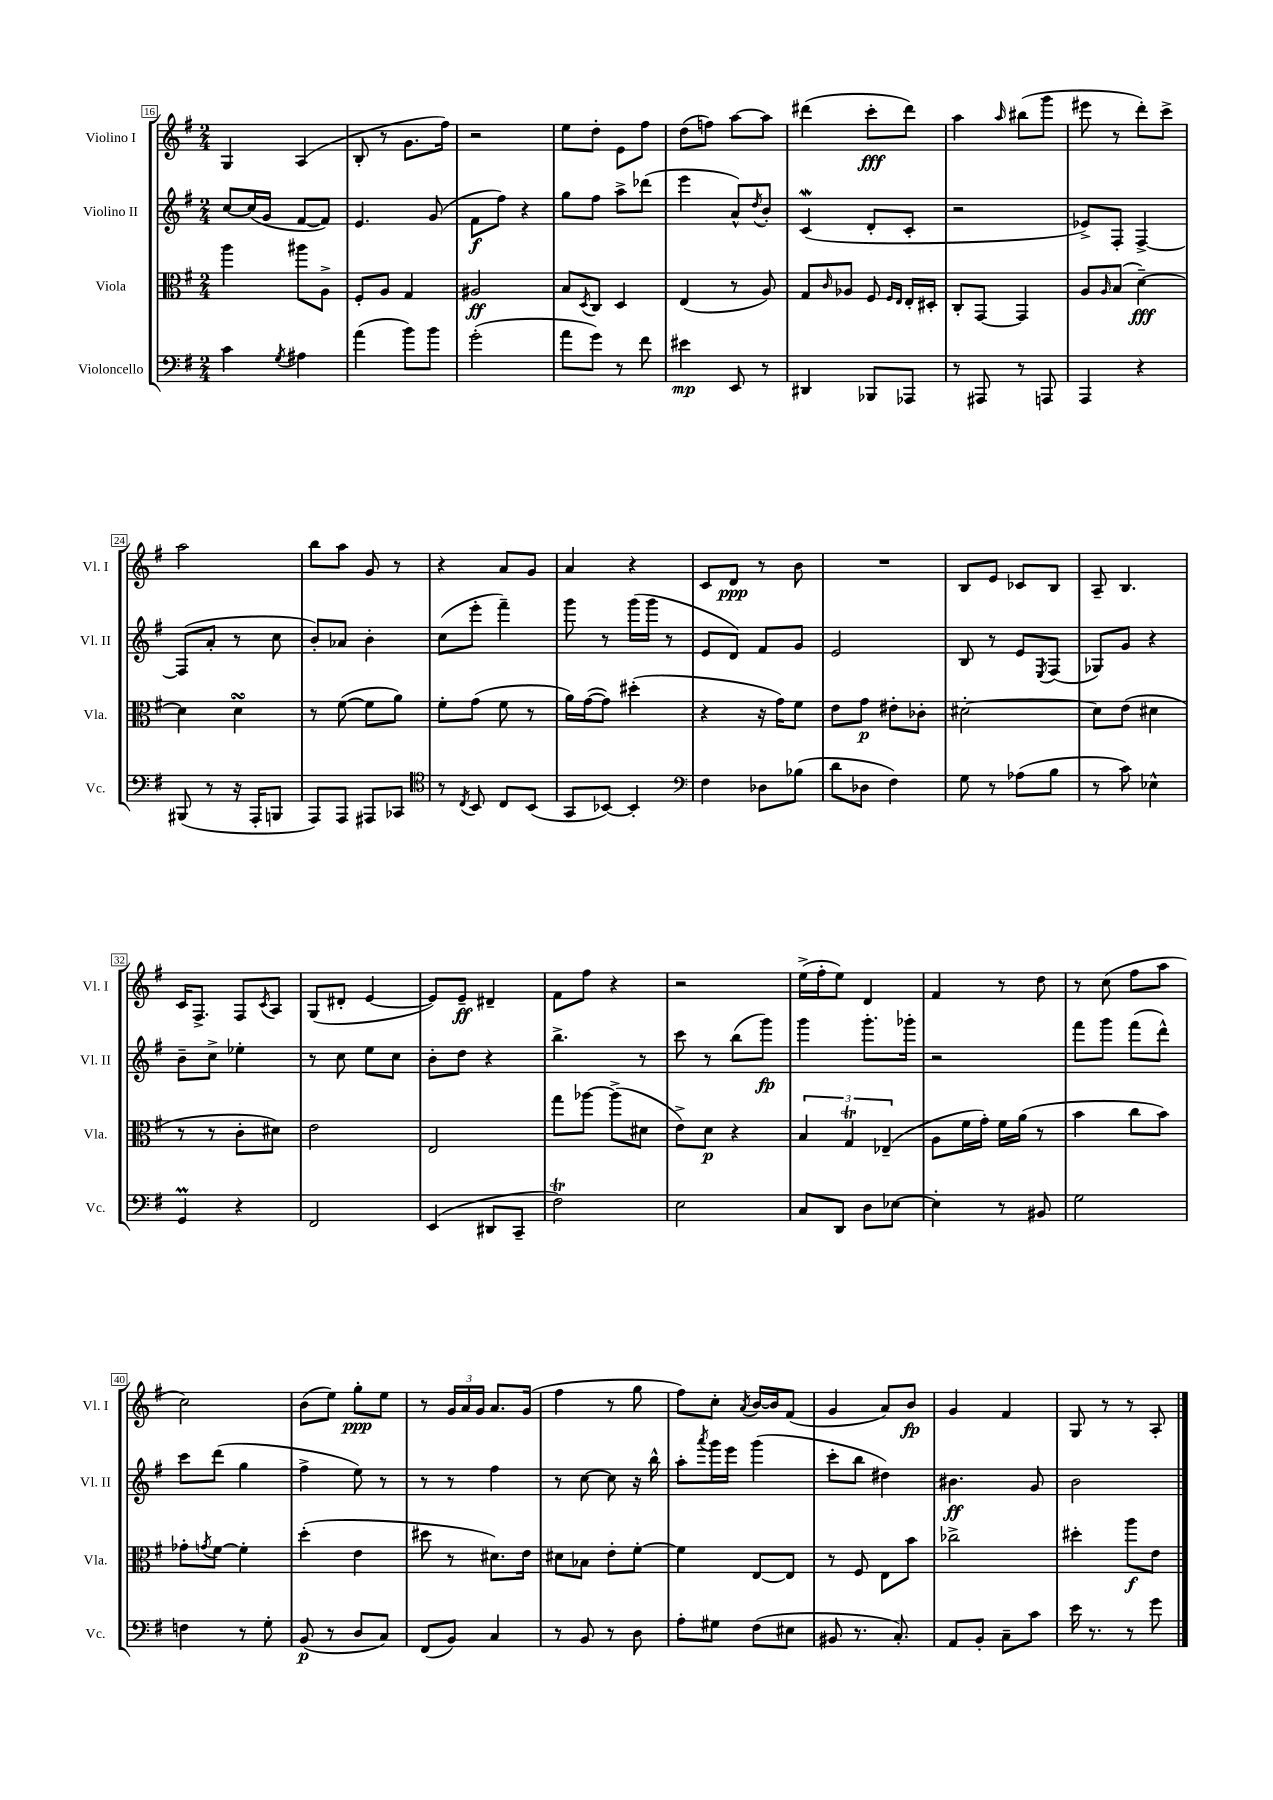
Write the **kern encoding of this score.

**kern	**dynam	**kern	**dynam	**kern	**dynam	**kern	**dynam
*part4	*part4	*part3	*part3	*part2	*part2	*part1	*part1
*staff4	*staff4	*staff3	*staff3	*staff2	*staff2	*staff1	*staff1
*I"Violoncello	*	*I"Viola	*	*I"Violino II	*	*I"Violino I	*
*I'Vc.	*	*I'Vla.	*	*I'Vl. II	*	*I'Vl. I	*
*clefF4	*	*clefC3	*	*clefG2	*	*clefG2	*
*k[f#]	*	*k[f#]	*	*k[f#]	*	*k[f#]	*
*M2/4	*	*M2/4	*	*M2/4	*	*M2/4	*
=16	=16	=16	=16	=16	=16	=16	=16
4c\	.	4aa\	.	[8cc/L	.	4G/	.
.	.	.	.	(16cc/L]	.	.	.
.	.	.	.	16g/JJ	.	.	.
8qG/	.	.	.	.	.	.	.
4A#X\	.	8aa#X\L	.	[8f#/L	.	(4A/	.
.	.	8A^\J	.	8f#/J])	.	.	.
=17	=17	=17	=17	=17	=17	=17	=17
(4a\	.	8F#'/L	.	4.e/	.	8B'/	.
.	.	8A/J	.	.	.	8r	.
8b\L)	.	4G/	.	.	.	8.g\L	.
8b\J	.	.	.	(8g/	.	.	.
.	.	.	.	.	.	16ff#\Jk)	.
=18	=18	=18	=18	=18	=18	=18	=18
(2g'\	.	2A#X/	ff	8f#\L	f	2r	.
.	.	.	.	8ff#\J)	.	.	.
.	.	.	.	4r	.	.	.
=19	=19	=19	=19	=19	=19	=19	=19
8a\L	.	8B/L	.	8gg\L	.	8ee\L	.
.	.	8qD/	.	.	.	.	.
8g\J)	.	8C/J	.	8ff#\J	.	8dd'\J	.
8r	.	4D/	.	8aa^\L	.	8e\L	.
8f#\	.	.	.	(8ddd-X\J	.	8ff#\J	.
=20	=20	=20	=20	=20	=20	=20	=20
4e#X\	mp	(4E/	.	4eee\	.	(8dd\L	.
.	.	.	.	.	.	8ffn\J)	.
8EE/	.	8r	.	8a^^/L)	.	[8aa\L	.
.	.	.	.	8qdd/	.	.	.
8r	.	8A/)	.	8b'/J	.	8aa\J]	.
=21	=21	=21	=21	=21	=21	=21	=21
4DD#X/	.	8G/L	.	(4cw/	.	(4ddd#X\	.
.	.	16qqc/	.	.	.	.	.
.	.	8A-X/J	.	.	.	.	.
8BBB-X/L	.	8F#/	.	8d'/L	.	8ccc'\L	fff
.	.	16qqF#/LL	.	.	.	.	.
.	.	16qqE/JJ	.	.	.	.	.
8AAA-X/J	.	16E'/LL	.	8c'/J	.	8ddd#\J)	.
.	.	16D#X'/JJ	.	.	.	.	.
=22	=22	=22	=22	=22	=22	=22	=22
8r	.	8C'/L	.	2r	.	4aa\	.
8AAA#X/	.	[8GG/J	.	.	.	.	.
.	.	.	.	.	.	16qqaa/	.
8r	.	4GG/]	.	.	.	(8bb#X\L	.
8AAAn/	.	.	.	.	.	8ggg\J	.
=23	=23	=23	=23	=23	=23	=23	=23
4AAA/	.	8A/L	.	8e-X^/L)	.	8eee#X\	.
.	.	16qqA/	.	.	.	.	.
.	.	(8B/J	.	8F#'/J	.	8r	.
4r	.	[4d~\)	fff	[4F#^/	.	8ddd'\L)	.
.	.	.	.	.	.	8ccc^\J	.
!!LO:LB:g=z
=24	=24	=24	=24	=24	=24	=24	=24
(8BBB#X/	.	4d\]	.	(8F#/L]	.	2aa\	.
8r	.	.	.	8a'/J	.	.	.
16r	.	4dsSSS\	.	8r	.	.	.
16AAA'/KL	.	.	.	.	.	.	.
8BBBn/J	.	.	.	8cc\	.	.	.
=25	=25	=25	=25	=25	=25	=25	=25
8AAA/L)	.	8r	.	8b'/L)	.	8bb\L	.
8AAA/J	.	([8f#\	.	8a-X/J	.	8aa\J	.
8AAA#X/L	.	8f#\L]	.	4b'\	.	8g/	.
8CC-X/J	.	8a\J)	.	.	.	8r	.
=26	=26	=26	=26	=26	=26	=26	=26
*clefC4	*	*	*	*	*	*	*
8r	.	8f#'\L	.	(8cc\L	.	4r	.
8qC/	.	.	.	.	.	.	.
8BB/	.	(8g\J	.	8eee'\J	.	.	.
8C/L	.	8f#\	.	4fff#~\)	.	8a/L	.
(8BB/J	.	8r	.	.	.	8g/J	.
=27	=27	=27	=27	=27	=27	=27	=27
8GG/L	.	16a\LL)	.	8ggg\	.	4a/	.
.	.	([16g\J	.	.	.	.	.
[8BB-X/J)	.	8g\J])	.	8r	.	.	.
4BB-'/]	.	(4dd#X'\	.	(16ggg\LL	.	4r	.
.	.	.	.	16ggg\JJ	.	.	.
.	.	.	.	8r	.	.	.
=28	=28	=28	=28	=28	=28	=28	=28
*clefF4	*	*	*	*	*	*	*
4F#\	.	4r	.	8e/L	.	8c/L	.
.	.	.	.	8d/J)	.	8d/J	ppp
8D-X\L	.	16r	.	8f#/L	.	8r	.
.	.	16g\KL)	.	.	.	.	.
(8B-X\J	.	8f#\J	.	8g/J	.	8b\	.
=29	=29	=29	=29	=29	=29	=29	=29
8d\L	.	8e\L	.	2e/	.	2r	.
8D-X\J	.	8g\J	p	.	.	.	.
4F#\)	.	8e#X'\L	.	.	.	.	.
.	.	8c-X'\J	.	.	.	.	.
=30	=30	=30	=30	=30	=30	=30	=30
8G\	.	[2d#X'\	.	8B/	.	8B/L	.
8r	.	.	.	8r	.	8e/J	.
(8A-X\L	.	.	.	8e/L	.	8c-X/L	.
.	.	.	.	8qE/	.	.	.
8B\J	.	.	.	(8F#/J	.	8B/J	.
=31	=31	=31	=31	=31	=31	=31	=31
8r	.	8d#\L]	.	8G-X/L)	.	8A~/	.
8c\)	.	(8e\J	.	8g/J	.	4.B/	.
4E-X^^\	.	4d#X\	.	4r	.	.	.
!!LO:LB:g=z
=32	=32	=32	=32	=32	=32	=32	=32
4GGM/	.	8r	.	8b~\L	.	16c/KL	.
.	.	.	.	.	.	8.F#^/J	.
.	.	8r	.	8cc^\J	.	.	.
4r	.	8c'\L	.	4ee-X'\	.	8F#/L	.
.	.	.	.	.	.	8qc/	.
.	.	8d#X\J)	.	.	.	8A/J	.
=33	=33	=33	=33	=33	=33	=33	=33
2FF#/	.	2e\	.	8r	.	(8G/L	.
.	.	.	.	8cc\	.	8d#X'/J	.
.	.	.	.	8ee\L	.	[4e/	.
.	.	.	.	8cc\J	.	.	.
=34	=34	=34	=34	=34	=34	=34	=34
(4EE/	.	2E/	.	8b'\L	.	8e/L])	.
.	.	.	.	8dd\J	.	8e~/J	ff
8DD#X/L	.	.	.	4r	.	4d#X~/	.
8CC~/J	.	.	.	.	.	.	.
=35	=35	=35	=35	=35	=35	=35	=35
2F#t\)	.	8gg\L	.	4.bb^\	.	8f#\L	.
.	.	[8aa-X\J	.	.	.	8ff#\J	.
.	.	(8aa-^\L]	.	.	.	4r	.
.	.	8d#X\J	.	8r	.	.	.
=36	=36	=36	=36	=36	=36	=36	=36
2E\	.	8e^\L)	.	8ccc\	.	2r	.
.	.	8d\J	p	8r	.	.	.
.	.	4r	.	(8bb\L	.	.	.
.	.	.	.	8ggg\J)	fp	.	.
=37	=37	=37	=37	=37	=37	=37	=37
8C/L	.	6B/	.	4ggg\	.	(16ee^\LL	.
.	.	.	.	.	.	16ff#'\J	.
8DD/J	.	.	.	.	.	8ee\J)	.
.	.	6GT/	.	.	.	.	.
8D\L	.	.	.	8.ggg'\L	.	4d/	.
.	.	(6E-X~/	.	.	.	.	.
[8E-X\J	.	.	.	.	.	.	.
.	.	.	.	16ggg-X'\Jk	.	.	.
=38	=38	=38	=38	=38	=38	=38	=38
4E-'\]	.	8A\L	.	2r	.	4f#/	.
.	.	16f#\L	.	.	.	.	.
.	.	16g'\JJ)	.	.	.	.	.
8r	.	16f#\LL	.	.	.	8r	.
.	.	(16a\JJ	.	.	.	.	.
8BB#X/	.	8r	.	.	.	8dd\	.
=39	=39	=39	=39	=39	=39	=39	=39
2G\	.	4b\	.	8fff#\L	.	8r	.
.	.	.	.	8ggg\J	.	(8cc\	.
.	.	8cc\L	.	(8fff#\L	.	8ff#\L	.
.	.	8b\J)	.	8ddd^^\J)	.	8aa\J	.
!!LO:LB:g=z
=40	=40	=40	=40	=40	=40	=40	=40
4Fn\	.	8g-X'\L	.	8ccc\L	.	2cc\)	.
.	.	8qgn/	.	.	.	.	.
.	.	[8f#\J	.	(8ddd\J	.	.	.
8r	.	4f#'\]	.	4gg\	.	.	.
8G'\	.	.	.	.	.	.	.
=41	=41	=41	=41	=41	=41	=41	=41
(8BB/	p	(4dd'\	.	4ff#^\	.	(8b\L	.
8r	.	.	.	.	.	8ee\J)	.
8D/L	.	4e\	.	8ee\)	.	8gg'\L	ppp
8C/J)	.	.	.	8r	.	8ee\J	.
=42	=42	=42	=42	=42	=42	=42	=42
(8FF#/L	.	8dd#X\	.	8r	.	8r	.
8BB/J)	.	8r	.	8r	.	24g/LL	.
.	.	.	.	.	.	24a/	.
.	.	.	.	.	.	24g/JJ	.
4C/	.	8.d#X\L)	.	4ff#\	.	8.a/L	.
.	.	16e\Jk	.	.	.	(16g/Jk	.
=43	=43	=43	=43	=43	=43	=43	=43
8r	.	8d#X\L	.	8r	.	4ff#\	.
8BB/	.	8B-X\J	.	[8cc\	.	.	.
8r	.	8e'\L	.	8cc\]	.	8r	.
8D\	.	[8f#'\J	.	16r	.	8gg\	.
.	.	.	.	16bb^^\	.	.	.
=44	=44	=44	=44	=44	=44	=44	=44
8A'\L	.	4f#\]	.	8aa'\L	.	8ff#\L)	.
.	.	.	.	8qaaa/	.	.	.
8G#X\J	.	.	.	16ggg\L	.	8cc'\J	.
.	.	.	.	16eee\JJ	.	.	.
.	.	.	.	.	.	8qa/	.
(8F#\L	.	[8E/L	.	(4ggg\	.	[16b/LL	.
.	.	.	.	.	.	16b/J]	.
8E#X\J	.	8E/J]	.	.	.	(8f#/J	.
=45	=45	=45	=45	=45	=45	=45	=45
8BB#X/	.	8r	.	8ccc'\L	.	4g/	.
8.r	.	8F#/	.	8bb\J	.	.	.
.	.	8E\L	.	4dd#X\)	.	8a/L)	.
8.C'/)	.	.	.	.	.	.	.
.	.	8b\J	.	.	.	8b/J	fp
=46	=46	=46	=46	=46	=46	=46	=46
8AA/L	.	2cc-X^\	.	4.b#X\	ff	4g/	.
8BB'/J	.	.	.	.	.	.	.
8C~\L	.	.	.	.	.	4f#/	.
8c\J	.	.	.	8g/	.	.	.
=47	=47	=47	=47	=47	=47	=47	=47
16e\	.	4dd#X'\	.	2b\	.	8G/	.
8.r	.	.	.	.	.	.	.
.	.	.	.	.	.	8r	.
8r	.	8aa\L	f	.	.	8r	.
8g\	.	8e\J	.	.	.	8A'/	.
==	==	==	==	==	==	==	==
*-	*-	*-	*-	*-	*-	*-	*-
